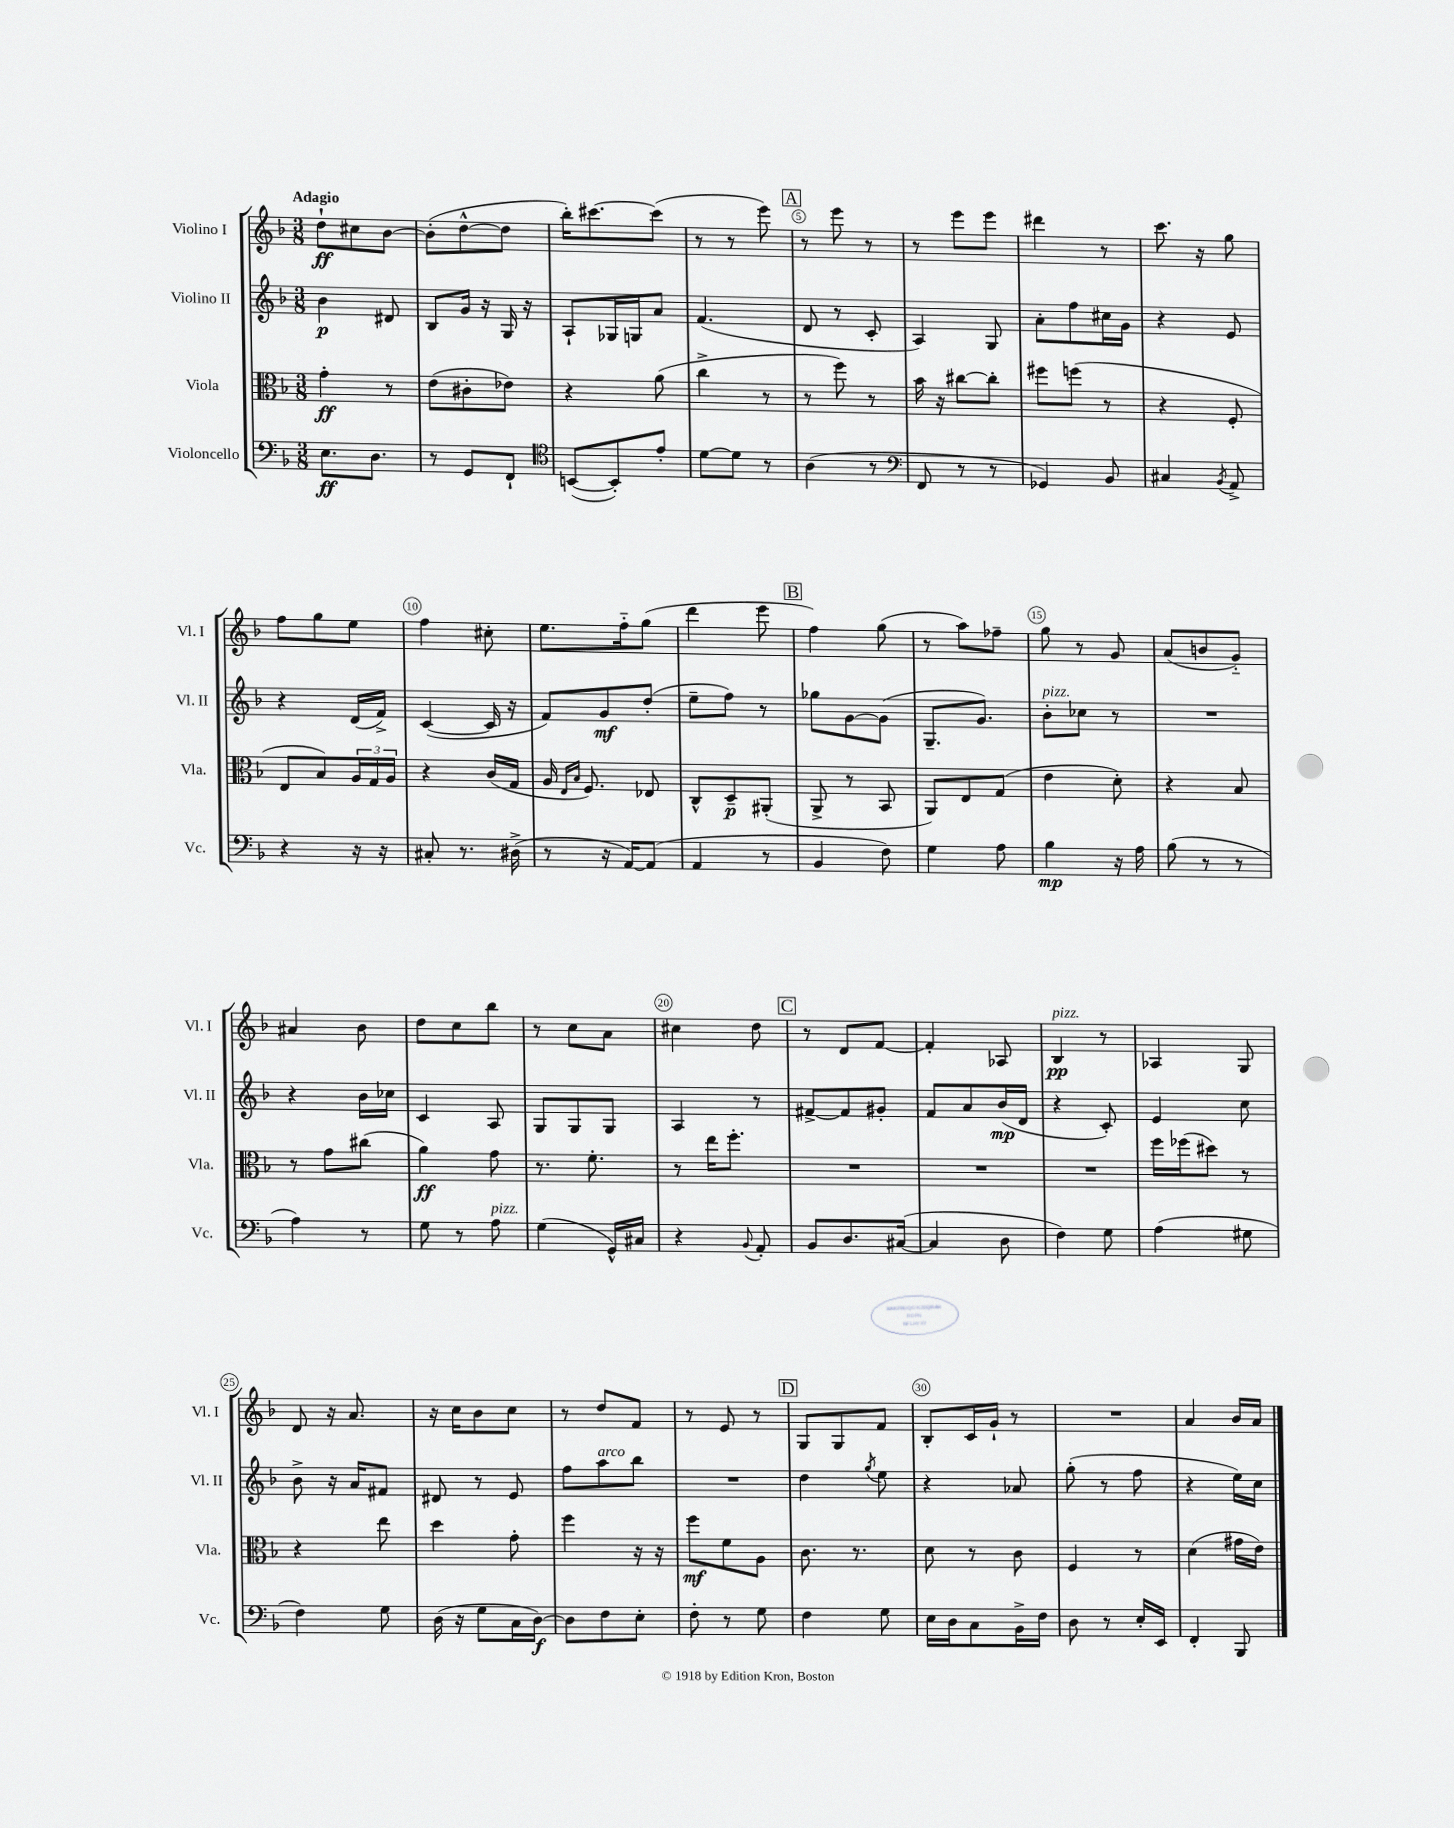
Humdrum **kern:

**kern	**kern	**kern	**kern
*staff4	*staff3	*staff2	*staff1
*clefF4	*clefC3	*clefG2	*clefG2
*k[b-]	*k[b-]	*k[b-]	*k[b-]
*M3/8	*M3/8	*M3/8	*M3/8
8.E\L	4g'\	4b-\	8dd`\L
.	.	.	8cc#\
8.D\J	.	.	.
.	8r	8d#/	[8b-\J
=	=	=	=
8r	(8e\L	8B-/L	(8b-'\]L
8GG/L	8c#'\	16g/Jk	[8dd^^\
.	.	16r	.
8FF`/J	8e-\J)	16G/	8dd\]J
.	.	16r	.
=	=	=	=
*clefC4	*	*	*
([8BB/L	4r	8A`/L	16bb-'\LK)
.	.	.	[8.ccc#\
8BB'/])	.	16G-/L	.
.	.	16G/J	.
8e'/J	(8a\	8a/J	(8ccc#\]J
=	=	=	=
[8d\L	4cc^\	(4.f/	8r
8d\]J	.	.	8r
8r	8r	.	8eee\)
=	=	=	=
(4A\	8r	8d/	8r
.	8ff\)	8r	8eee\
8r	8r	8c'/	8r
=	=	=	=
*clefF4	*	*	*
8FF/	16b-\	4A/)	8r
.	16r	.	.
8r	[8cc#\L	.	8eee\L
8r	8cc#'\]J	8G/	8eee\J
=	=	=	=
4GG-/)	8ff#\L	8a'\L	4ddd#\
.	(8ff\J	8ff\	.
8BB-/	8r	16cc#\L	8r
.	.	16g\JJ	.
=	=	=	=
4C#/	4r	4r	8.ccc\
.	.	.	16r
8qBB-/	.	.	.
8AA^/	8F'/	8e/	8gg\
=	=	=	=
4r	8E/L	4r	8ff\L
.	8B-/)	.	8gg\
16r	24A/L	(16d/LL	8ee\J
.	24G/	.	.
16r	.	16f^/JJ)	.
.	24A/JJ	.	.
=	=	=	=
8C#'/	4r	([4c/	4ff\
8.r	.	.	.
.	(16c/LL	16c/]	8cc#'\
(16D#^\	16G/JJ	16r	.
=	=	=	=
8r	16A/	8f/L)	8.ee\L
.	16qqE/LL	.	.
.	16qqB-/JJ	.	.
.	8.F/)	.	.
16r	.	8g/	.
[16AA/LK)	.	.	16ff'~\k
(8AA/]J	8E-/	(8dd'/J	(8gg\J
=	=	=	=
4AA/	8C^^/L	8ee~\L	4ddd\
.	8D~/	8ff\J)	.
8r	(8AA#'/J	8r	8eee\
=	=	=	=
4BB-/	8AA^/	8gg-\L	4ff\)
.	8r	[8g\	.
8F\)	8BB-/	(8g\]J	(8gg\
=	=	=	=
4G\	8AA/L)	8.G~/L	8r
.	8E/	.	8aa\L)
.	.	8.g/J)	.
8A\	(8G/J	.	8ff-~\J
=	=	=	=
4B-\	4e\	8b-'\L	8gg\
.	.	8cc-\J	8r
16r	8d'\)	8r	8g/
16A\	.	.	.
=	=	=	=
(8B-\	4r	4.r	(8a/L
8r	.	.	8b/
8r	8B-/	.	8g'~/J)
=	=	=	=
4A\)	8r	4r	4a#/
.	8g\L	.	.
8r	(8cc#\J	16b-\LL	8b-\
.	.	16cc-\JJ	.
=	=	=	=
8G\	4a\)	4c/	8dd\L
8r	.	.	8cc\
8A\	8g\	8A/	8bb-\J
=	=	=	=
(4G\	8.r	8G/L	8r
.	.	8G/	8cc\L
.	8.f'\	.	.
16GG^^/LL)	.	8G/J	8a\J
16C#/JJ	.	.	.
=	=	=	=
4r	8r	4A/	4cc#\
.	16ee\LK	.	.
.	8.ff'\J	.	.
8qqBB-/	.	.	.
8AA'/	.	8r	8dd\
=	=	=	=
8BB-/L	4.r	[8f#^/L	8r
8.D/	.	8f#/]	8d/L
.	.	8g#'/J	[8f/J
([16C#/Jk	.	.	.
=	=	=	=
4C#/]	4.r	8f/L	4f'/]
.	.	8a/	.
8D\	.	(16b-/L	8A-/
.	.	16d/JJ	.
=	=	=	=
4F\)	4.r	4r	4B-/
8G\	.	8c'/)	8r
=	=	=	=
(4A\	16ff\LL	4e/	4A-/
.	(16ff-\J	.	.
.	8dd#\J)	.	.
8G#\	8r	8cc\	8G/
=	=	=	=
4F\)	4r	8b-^\	8d/
.	.	16r	16r
.	.	16a/LK	8.a/
8G\	8ee\	8f#/J	.
=	=	=	=
(16D\	4dd\	8d#/	16r
16r	.	.	16cc\LK
8G\L	.	8r	8b-\
16C\L	8g'\	8e/	8cc\J
[16D\JJ)	.	.	.
=	=	=	=
8D\]L	4ff\	8ff\L	8r
8F\	.	8aa\	8dd/L
8E'\J	16r	8bb-\J	8f/J
.	16r	.	.
=	=	=	=
8F'\	8ff\L	4.r	8r
8r	8f\	.	8e/
8G\	8A\J	.	8r
=	=	=	=
4F\	8.c\	4dd\	8G/L
.	.	.	8G/
.	8.r	.	.
.	.	8qgg/	.
8G\	.	8ee\	8f/J
=	=	=	=
16E\LL	8d\	4r	8B-'/L
16D\J	.	.	.
8C\	8r	.	16c/L
.	.	.	16g`/JJ
16BB-^\L	8c\	8a-/	8r
16F\JJ	.	.	.
=	=	=	=
8D\	4F/	(8gg'\	4.r
8r	.	8r	.
16E'/LL	8r	8ff\	.
16EE/JJ	.	.	.
=	=	=	=
4FF'/	(4d\	4r	4a/
8BBB-/	16g#\LL	16ee\LL)	16b-/LL
.	16e\JJ)	16cc\JJ	16a/JJ
==	==	==	==
*-	*-	*-	*-
